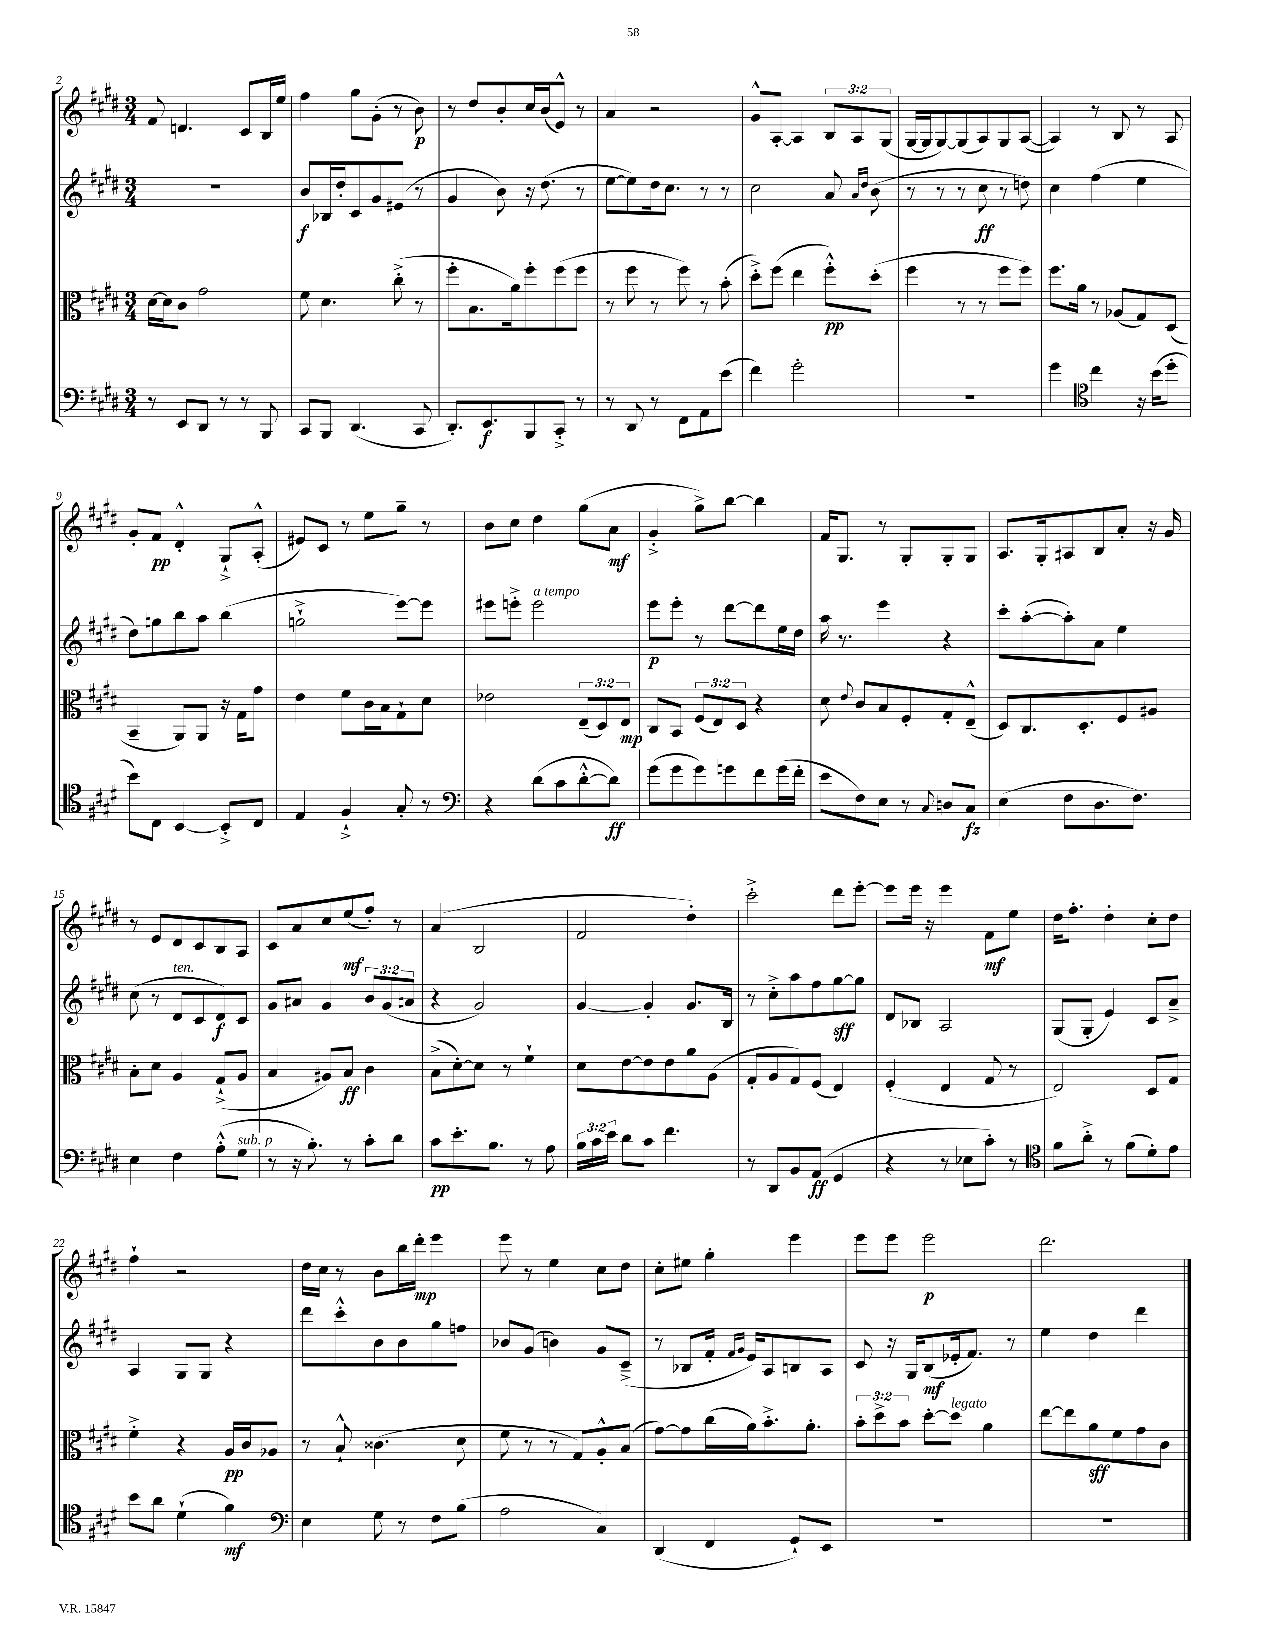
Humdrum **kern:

**kern	**dynam	**kern	**dynam	**kern	**dynam	**kern	**dynam
*part4	*part4	*part3	*part3	*part2	*part2	*part1	*part1
*staff4	*staff4	*staff3	*staff3	*staff2	*staff2	*staff1	*staff1
*clefF4	*	*clefC3	*	*clefG2	*	*clefG2	*
*k[f#c#g#d#]	*	*k[f#c#g#d#]	*	*k[f#c#g#d#]	*	*k[f#c#g#d#]	*
*M3/4	*	*M3/4	*	*M3/4	*	*M3/4	*
=2	=2	=2	=2	=2	=2	=2	=2
8r	.	[16d#\LL	.	2.r	.	8f#/	.
.	.	16d#\J]	.	.	.	.	.
8EE/L	.	8c#\J	.	.	.	4.dn/	.
8DD#/J	.	2g#\	.	.	.	.	.
8r	.	.	.	.	.	.	.
8r	.	.	.	.	.	8c#/L	.
8BBB/	.	.	.	.	.	16B/L	.
.	.	.	.	.	.	16ee/JJ	.
=3	=3	=3	=3	=3	=3	=3	=3
8CC#/L	.	8f#\	.	8b/L	f	4ff#\	.
8BBB/J	.	4.d#\	.	16B-X/L	.	.	.
.	.	.	.	16dd#'/J	.	.	.
(4.DD#/	.	.	.	8c#/	.	8gg#\L	.
.	.	.	.	8g#/	.	(8g#'\J	.
.	.	(8cc#'^\	.	(8e#X/J	.	8r	.
8CC#/	.	8r	.	8r	.	8b\)	p
=4	=4	=4	=4	=4	=4	=4	=4
8.DD#'/L)	.	8ff#'\L	.	4g#/	.	8r	.
.	.	8.B\	.	.	.	8dd#/L	.
8.EE/	f	.	.	.	.	.	.
.	.	.	.	8b\)	.	8b'/	.
.	.	16a\k)	.	.	.	.	.
8BBB/	.	8ff#'\	.	16r	.	16cc#/L	.
.	.	.	.	(8.dd#\	.	(16b/J	.
8CC#'^/J	.	(8ff#\	.	.	.	8e^^/J)	.
8r	.	8ff#\J	.	8r	.	8r	.
=5	=5	=5	=5	=5	=5	=5	=5
8r	.	8r	.	[8ee\L	.	4a/	.
8DD#/	.	8ff#\	.	8ee\])	.	.	.
8r	.	8r	.	16dd#\k	.	2r	.
.	.	.	.	8.cc#\J	.	.	.
8FF#\L	.	8ff#\)	.	.	.	.	.
8AA\	.	8r	.	8r	.	.	.
(8e\J	.	(8b'\	.	8r	.	.	.
=6	=6	=6	=6	=6	=6	=6	=6
4f#\)	.	8dd#'^\L)	.	2cc#\	.	8g#^^/L	.
.	.	(8ff#\J	.	.	.	[8A'/J	.
2g#'\	.	4ee\	.	.	.	4A/]	.
.	.	8ff#'^^\L)	pp	8a/	.	12B/L	.
.	.	.	.	.	.	12A/	.
.	.	.	.	16qqa/LL	.	.	.
.	.	.	.	16qqdd#/JJ	.	.	.
.	.	(8dd#'\J	.	(8b\	.	.	.
.	.	.	.	.	.	(12G#/J	.
=7	=7	=7	=7	=7	=7	=7	=7
2.r	.	4ff#\	.	8r	.	[16G#/LL	.
.	.	.	.	.	.	16G#/J]	.
.	.	.	.	8r	.	[8G#/)	.
.	.	8r	.	8r	.	(8G#/]	.
.	.	8r	.	8cc#\	ff	8A/)	.
.	.	8ff#\L	.	8r	.	8G#/	.
.	.	8ff#\J)	.	8ddn\)	.	([8A/J	.
=8	=8	=8	=8	=8	=8	=8	=8
4g#\	.	8.ff#\L	.	4cc#\	.	4A/])	.
.	.	16a\Jk	.	.	.	.	.
*clefC4	*	*	*	*	*	*	*
4cc#\	.	8r	.	(4ff#\	.	8r	.
.	.	(8A-X/L	.	.	.	8B/	.
16r	.	8G#/)	.	4ee\	.	8r	.
(16b\KL	.	.	.	.	.	.	.
8dd#'\J	.	(8D#/J	.	.	.	8A/	.
!!LO:LB:g=z
=9	=9	=9	=9	=9	=9	=9	=9
8b\L)	.	4BB~/	.	8dd#\L)	.	8g#'/L	.
8C#\J	.	.	.	8ggn\	.	8f#/J	pp
[4BB/	.	8AA/L)	.	8bb\	.	4d#'^^/	.
.	.	8AA/J	.	8aa\J	.	.	.
8BB'^/L]	.	16r	.	(4bb\	.	8G#`^/L	.
.	.	16G#\KL	.	.	.	.	.
8C#/J	.	8g#\J	.	.	.	(8A'^^/J	.
=10	=10	=10	=10	=10	=10	=10	=10
4E/	.	4e\	.	2ggn`^\	.	8e#X/L)	.
.	.	.	.	.	.	8c#/J	.
4F#`^/	.	8f#\L	.	.	.	8r	.
.	.	16c#\L	.	.	.	8ee\L	.
.	.	16B\J	.	.	.	.	.
8G#'/	.	8G#`\	.	[8eee\L)	.	8gg#~\J	.
8r	.	8d#\J	.	8eee\J]	.	8r	.
=11	=11	=11	=11	=11	=11	=11	=11
*clefF4	*	*	*	*	*	*	*
4r	.	2e-X\	.	8eee#X\L	.	8b\L	.
.	.	.	.	8eeen'^\J	.	8cc#\J	.
!	!	!	!	!LO:TX:a:i:t=a tempo	!	!	!
(8d#\L	.	.	.	2eee\	.	4dd#\	.
8c#\	.	.	.	.	.	.	.
[8d#'^^\	.	(12E~/L	.	.	.	(8gg#\L	.
.	.	12D#/)	.	.	.	.	.
8d#\J])	ff	.	.	.	.	8a\J	mf
.	.	12E/J	mp	.	.	.	.
=12	=12	=12	=12	=12	=12	=12	=12
(8g#\L	.	8C#/L	.	8eee\L	p	4g#'^/	.
8g#\	.	8BB/J	.	8eee'\J	.	.	.
8g#\)	.	(12F#/L	.	8r	.	8gg#^\L)	.
.	.	12E/)	.	.	.	.	.
8gn\	.	.	.	[8ddd#\L	.	[8bb\J	.
.	.	12D#/J	.	.	.	.	.
8f#\	.	4r	.	8ddd#\]	.	4bb\]	.
(16g\L	.	.	.	16ee\L	.	.	.
16f#'\JJ	.	.	.	16dd#\JJ	.	.	.
=13	=13	=13	=13	=13	=13	=13	=13
8e\L	.	8d#\	.	16aa\	.	16f#/KL	.
.	.	.	.	8.r	.	8.G#/J	.
.	.	8qqe/	.	.	.	.	.
8F#\)	.	8c#/L	.	.	.	.	.
8E\J	.	8B/	.	4eee\	.	8r	.
8r	.	8F#'/	.	.	.	8G#'/L	.
8qqC#/	.	.	.	.	.	.	.
8Dn/L	.	8G#'/	.	4r	.	8G#'/	.
8C#/J	fz	(8E~^^/J	.	.	.	8G#/J	.
=14	=14	=14	=14	=14	=14	=14	=14
(4E\	.	8D#/L)	.	8ccc#'\L	.	8.A/L	.
.	.	8.C#/	.	([8aa'\	.	.	.
.	.	.	.	.	.	16G#'/k	.
8F#\L	.	.	.	8aa'\])	.	8A#X/	.
.	.	8.D#'/	.	.	.	.	.
8.D#\	.	.	.	8a\J	.	8B/	.
.	.	8F#/	.	4ee\	.	8a'/J	.
8.F#\J)	.	.	.	.	.	.	.
.	.	8A#X/J	.	.	.	16r	.
.	.	.	.	.	.	16g#/	.
!!LO:LB:g=z
=15	=15	=15	=15	=15	=15	=15	=15
4E\	.	8B'\L	.	(8cc#\	.	8r	.
.	.	8d#\J	.	8r	.	8e/L	.
!	!	!	!	!LO:TX:a:i:t=ten.	!	!	!
4F#\	.	4A/	.	8d#/L	.	8d#/	.
.	.	.	.	8c#/	.	8c#/	.
(8A'^^\L	.	(8G#`^/L	.	8d#/)	f	8B/	.
!LO:TX:a:i:t=sub. p	!	!	!	!	!	!	!
8G#\J	.	8A/J	.	8c#/J	.	8A/J	.
=16	=16	=16	=16	=16	=16	=16	=16
8r	.	4B/	.	8g#/L	.	8c#/L	.
16r	.	.	.	8a#X/J	.	8a/	.
8.B'\)	.	.	.	.	.	.	.
.	.	8A#X/L)	.	4g#/	.	8cc#/	.
8r	.	8B/J	ff	.	.	(8ee/	mf
8c#'\L	.	4c#\	.	12b/L	.	8ff#'/J)	.
.	.	.	.	(12g#/	.	.	.
8d#\J	.	.	.	.	.	8r	.
.	.	.	.	12an/J	.	.	.
=17	=17	=17	=17	=17	=17	=17	=17
8c#\L	pp	(8B^\L	.	4r	.	(4a/	.
8.e'\	.	[8d#'\)	.	.	.	.	.
.	.	8d#\J]	.	2g#/)	.	2B/	.
8.B\J	.	.	.	.	.	.	.
.	.	8r	.	.	.	.	.
8r	.	4f#`\	.	.	.	.	.
8A\	.	.	.	.	.	.	.
=18	=18	=18	=18	=18	=18	=18	=18
24B\LL	.	8d#\L	.	[4g#/	.	2f#/	.
24c#\	.	.	.	.	.	.	.
24e\JJ	.	.	.	.	.	.	.
8d#\L	.	[8e\	.	.	.	.	.
8c#\J	.	8e\]	.	4g#'/]	.	.	.
4.f#\	.	8e\	.	.	.	.	.
.	.	8a\	.	8.g#/L	.	4dd#'\)	.
.	.	(8A\J	.	.	.	.	.
.	.	.	.	16B/Jk	.	.	.
=19	=19	=19	=19	=19	=19	=19	=19
8r	.	8G#'/L	.	8r	.	2ccc#'^\	.
8DD#/L	.	8A/	.	8cc#'^\L	.	.	.
8BB/	.	8G#/)	.	8aa\	.	.	.
(8AA/J	ff	(8F#/J	.	8ff#\	.	.	.
4GG#/	.	4E/)	.	[8gg#\	sff	8ddd#\L	.
.	.	.	.	8gg#\J]	.	[8eee'\J	.
=20	=20	=20	=20	=20	=20	=20	=20
4r	.	(4F#'/	.	8d#/L	.	8eee\L]	.
.	.	.	.	8B-X/J	.	16eee\Jk	.
.	.	.	.	.	.	16r	.
8r	.	4E/	.	2A/	.	4eee\	.
8E-X\L	.	.	.	.	.	.	.
8c#'\J)	.	8G#/	.	.	.	8f#\L	mf
8r	.	8r	.	.	.	8ee\J	.
=21	=21	=21	=21	=21	=21	=21	=21
*clefC4	*	*	*	*	*	*	*
8f#\L	.	2E/)	.	(8G#/L	.	16dd#\KL	.
.	.	.	.	.	.	8.ff#'\J	.
8a'^\J	.	.	.	8G#'/J	.	.	.
8r	.	.	.	4e/)	.	4dd#'\	.
(8f#\L	.	.	.	.	.	.	.
8d#'\)	.	8D#/L	.	8c#/L	.	8cc#'\L	.
8e\J	.	8G#/J	.	8a~^/J	.	8dd#\J	.
!!LO:LB:g=z
=22	=22	=22	=22	=22	=22	=22	=22
8b\L	.	4f#'^\	.	4A/	.	4ff#`\	.
8a\J	.	.	.	.	.	.	.
(4d#`\	.	4r	.	8G#/L	.	2r	.
.	.	.	.	8G#/J	.	.	.
4f#\)	mf	16A/LL	pp	4r	.	.	.
.	.	16c#/J	.	.	.	.	.
.	.	8A-X/J	.	.	.	.	.
=23	=23	=23	=23	=23	=23	=23	=23
*clefF4	*	*	*	*	*	*	*
4E\	.	8r	.	8ddd#\L	.	16dd#\LL	.
.	.	.	.	.	.	16cc#\JJ	.
.	.	8B`^^/	.	8ccc#'^^\	.	8r	.
8G#\	.	(4.c##X\	.	8b\	.	8b\L	.
8r	.	.	.	8b\	.	16bb\L	.
.	.	.	.	.	.	16ddd#'\JJ	mp
8F#\L	.	.	.	8gg#\	.	4eee\	.
(8B\J	.	8d#\	.	8ffn\J	.	.	.
=24	=24	=24	=24	=24	=24	=24	=24
2A\	.	8f#\	.	8b-X/L	.	8eee\	.
.	.	8r	.	(8g#/J	.	8r	.
.	.	8r	.	4bn\)	.	4ee\	.
.	.	8G#/L)	.	.	.	.	.
4C#/)	.	8A'^^/	.	8g#/L	.	8cc#\L	.
.	.	(8B/J	.	(8c#~^/J	.	8dd#\J	.
=25	=25	=25	=25	=25	=25	=25	=25
(4DD#/	.	[8g#\L)	.	8r	.	8cc#'\L	.
.	.	8g#\]	.	8B-X/L	.	8ee#X\J	.
4FF#/	.	(16cc#\L	.	16f#'/Jk	.	4gg#'\	.
.	.	.	.	16qqf#/LL	.	.	.
.	.	.	.	16qqg#/JJ	.	.	.
.	.	16a\J)	.	16e/KL)	.	.	.
.	.	8.b'^\	.	8A/	.	.	.
8GG#`/L)	.	.	.	8Bn/	.	4eee\	.
.	.	8.a'\J	.	.	.	.	.
8EE/J	.	.	.	8A/J	.	.	.
=26	=26	=26	=26	=26	=26	=26	=26
2.r	.	12b'\L	.	8c#/	.	8eee\L	.
.	.	12dd#^\	.	.	.	.	.
.	.	.	.	16r	.	8eee\J	.
.	.	12b\J	.	.	.	.	.
.	.	.	.	16G#/KL	.	.	.
.	.	[8dd#'\L	.	(8B/	mf	2eee\	p
!	!	!LO:TX:a:i:t=legato	!	!	!	!	!
.	.	8dd#\J]	.	16e-X'/k	.	.	.
.	.	.	.	8.f#/J)	.	.	.
.	.	4a\	.	.	.	.	.
.	.	.	.	8r	.	.	.
=27	=27	=27	=27	=27	=27	=27	=27
2.r	.	[8ee\L	.	4ee\	.	2.ddd#\	.
.	.	8ee\]	.	.	.	.	.
.	.	8a\	sff	4dd#\	.	.	.
.	.	8f#\	.	.	.	.	.
.	.	8g#\	.	4ddd#\	.	.	.
.	.	8c#\J	.	.	.	.	.
==	==	==	==	==	==	==	==
*-	*-	*-	*-	*-	*-	*-	*-
